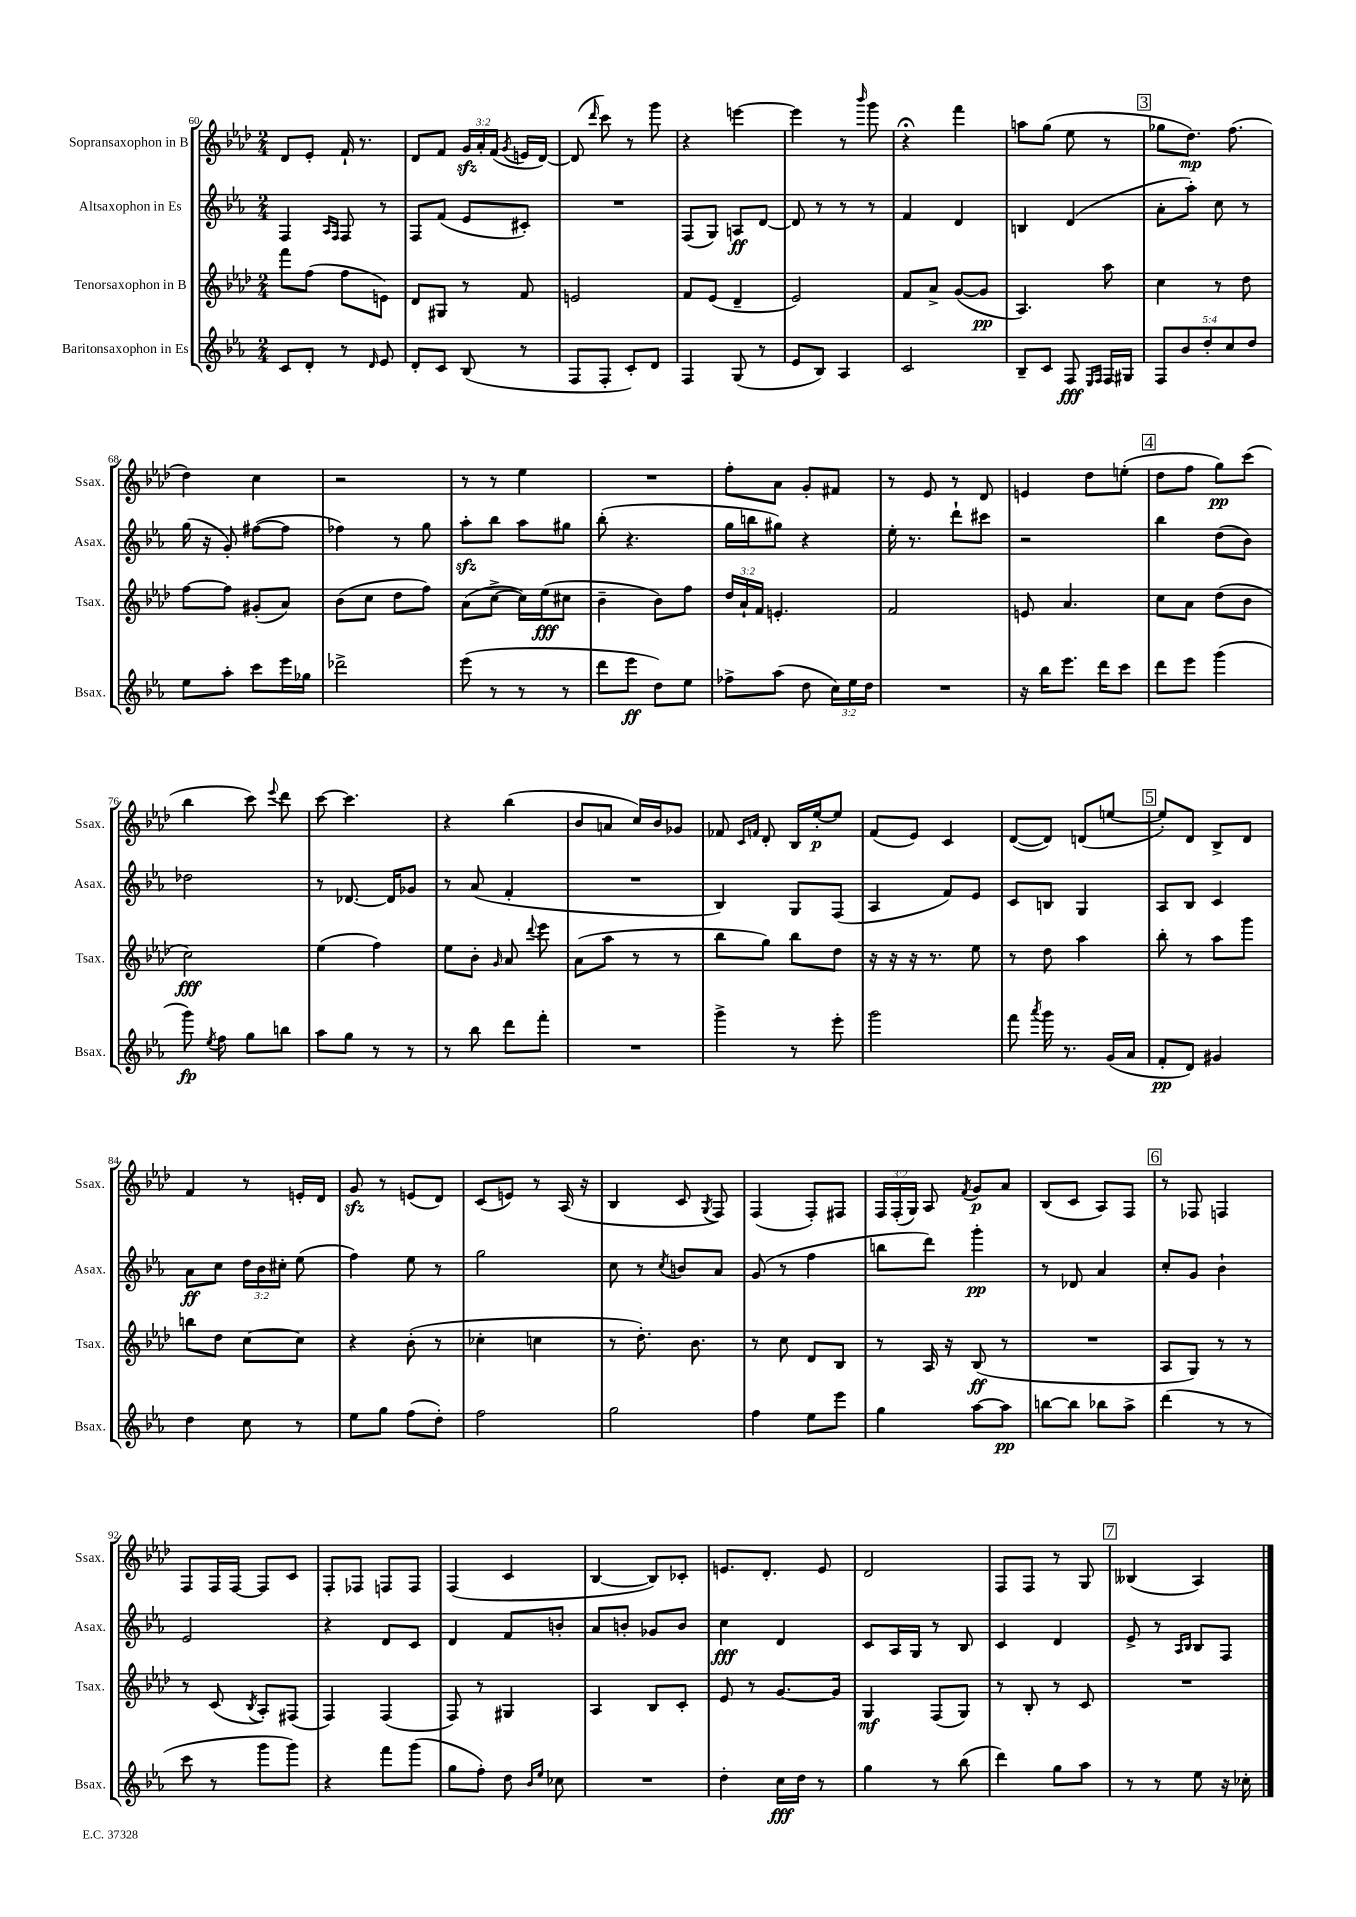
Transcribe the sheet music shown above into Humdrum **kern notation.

**kern	**dynam	**kern	**dynam	**kern	**dynam	**kern	**dynam
*part4	*part4	*part3	*part3	*part2	*part2	*part1	*part1
*staff4	*staff4	*staff3	*staff3	*staff2	*staff2	*staff1	*staff1
*I"Baritonsaxophon in Es	*	*I"Tenorsaxophon in B	*	*I"Altsaxophon in Es	*	*I"Sopransaxophon in B	*
*I'Bsax.	*	*I'Tsax.	*	*I'Asax.	*	*I'Ssax.	*
*clefG2	*	*clefG2	*	*clefG2	*	*clefG2	*
*k[b-e-a-]	*	*k[b-e-a-d-]	*	*k[b-e-a-]	*	*k[b-e-a-d-]	*
*M2/4	*	*M2/4	*	*M2/4	*	*M2/4	*
=60	=60	=60	=60	=60	=60	=60	=60
8c/L	.	8fff\L	.	4F/	.	8d-/L	.
8d'/J	.	(8ff\J	.	.	.	8e-'/J	.
.	.	.	.	16qqA-/LL	.	.	.
.	.	.	.	16qqF/JJ	.	.	.
8r	.	8ff\L	.	8F/	.	16f`/	.
.	.	.	.	.	.	8.r	.
16qqd/	.	.	.	.	.	.	.
8e-/	.	8en\J)	.	8r	.	.	.
=61	=61	=61	=61	=61	=61	=61	=61
8d'/L	.	8d-/L	.	8F/L	.	8d-/L	.
8c/J	.	8G#X/J	.	(8f/J	.	8f/J	.
(8B-/	.	8r	.	8e-/L	.	24gzz/LL	.
.	.	.	.	.	.	24a-'/	.
.	.	.	.	.	.	(24f/JJ	.
.	.	.	.	.	.	8qg/	.
8r	.	8f/	.	8c#X'/J)	.	16en/LL	.
.	.	.	.	.	.	[16d-/JJ)	.
=62	=62	=62	=62	=62	=62	=62	=62
8F/L	.	2en/	.	2r	.	(8d-/]	.
.	.	.	.	.	.	16qqddd-/	.
8F'/J	.	.	.	.	.	8ccc\)	.
8c'/L)	.	.	.	.	.	8r	.
8d/J	.	.	.	.	.	8ggg\	.
=63	=63	=63	=63	=63	=63	=63	=63
4F/	.	8f/L	.	(8F/L	.	4r	.
.	.	(8e-/J	.	8G/J)	.	.	.
(8G/	.	4d-~/	.	8An/L	ff	[4eeen\	.
8r	.	.	.	[8d/J	.	.	.
=64	=64	=64	=64	=64	=64	=64	=64
8e-/L	.	2e-/)	.	8d/]	.	4eee\]	.
8B-/J)	.	.	.	8r	.	.	.
4A-/	.	.	.	8r	.	8r	.
.	.	.	.	.	.	16qqbbb-/	.
.	.	.	.	8r	.	8ggg\	.
=65	=65	=65	=65	=65	=65	=65	=65
2c/	.	8f/L	.	4f/	.	4r;<	.
.	.	8a-^/J	.	.	.	.	.
.	.	([8g/L	.	4d/	.	4fff\	.
.	.	8g/J]	pp	.	.	.	.
=66	=66	=66	=66	=66	=66	=66	=66
8B-~/L	.	4.A-/)	.	4Bn/	.	8aan\L	.
8c/J	.	.	.	.	.	(8gg\J	.
8F/	fff	.	.	(4d/	.	8ee-\	.
16qqE-/LL	.	.	.	.	.	.	.
16qqF/JJ	.	.	.	.	.	.	.
16F/LL	.	8aa-\	.	.	.	8r	.
16G#X/JJ	.	.	.	.	.	.	.
!!LO:REH:place=s1:t=3
=67	=67	=67	=67	=67	=67	=67	=67
10F/L	.	4cc\	.	8a-'\L	.	8gg-X\L	.
10b-/	.	.	.	.	.	.	.
.	.	.	.	8aa-'\J)	.	8.dd-\J)	mp
10dd'/	.	.	.	.	.	.	.
.	.	8r	.	8cc\	.	.	.
10cc/	.	.	.	.	.	.	.
.	.	.	.	.	.	(8.ff\	.
.	.	8dd-\	.	8r	.	.	.
10dd/J	.	.	.	.	.	.	.
!!LO:LB:g=z
=68	=68	=68	=68	=68	=68	=68	=68
8ee-\L	.	[8ff\L	.	(16gg\	.	4dd-\)	.
.	.	.	.	16r	.	.	.
8aa-'\J	.	8ff\J]	.	8g'/)	.	.	.
8ccc\L	.	(8g#X'/L	.	([8ff#X\L	.	4cc\	.
16eee-\L	.	8a-/J)	.	8ff#\J]	.	.	.
16gg-X\JJ	.	.	.	.	.	.	.
=69	=69	=69	=69	=69	=69	=69	=69
2ddd-X^\	.	(8b-\L	.	4ff-X\)	.	2r	.
.	.	8cc\J	.	.	.	.	.
.	.	8dd-\L	.	8r	.	.	.
.	.	8ff\J)	.	8gg\	.	.	.
=70	=70	=70	=70	=70	=70	=70	=70
(8eee-\	.	(8a-\L	.	8aa-zz'\L	.	8r	.
8r	.	[8cc^\J	.	8bb-\J	.	8r	.
8r	.	16cc\LL])	.	8aa-\L	.	4ee-\	.
.	.	(16ee-\J	fff	.	.	.	.
8r	.	8cc#X\J	.	8gg#X\J	.	.	.
=71	=71	=71	=71	=71	=71	=71	=71
8ddd\L	.	4b-~\	.	(8bb-'\	.	2r	.
8eee-\J	ff	.	.	4.r	.	.	.
8dd\L)	.	8b-\L)	.	.	.	.	.
8ee-\J	.	8ff\J	.	.	.	.	.
=72	=72	=72	=72	=72	=72	=72	=72
8ff-X^\L	.	24dd-/LL	.	16gg\LL	.	8ff'\L	.
.	.	24a-`/	.	.	.	.	.
.	.	.	.	16bbn\J	.	.	.
.	.	24f/JJ	.	.	.	.	.
(8aa-\J	.	4.en'/	.	8gg#X\J)	.	8a-\J	.
8dd\	.	.	.	4r	.	8g'/L	.
24cc\LL)	.	.	.	.	.	8f#X/J	.
24ee-\	.	.	.	.	.	.	.
24dd\JJ	.	.	.	.	.	.	.
=73	=73	=73	=73	=73	=73	=73	=73
2r	.	2f/	.	16ee-'\	.	8r	.
.	.	.	.	8.r	.	.	.
.	.	.	.	.	.	8e-/	.
.	.	.	.	8ddd`\L	.	8r	.
.	.	.	.	8ccc#X\J	.	8d-/	.
=74	=74	=74	=74	=74	=74	=74	=74
16r	.	8en/	.	2r	.	4en/	.
16bb-\KL	.	.	.	.	.	.	.
8.eee-\J	.	4.a-/	.	.	.	.	.
.	.	.	.	.	.	8dd-\L	.
16ddd\KL	.	.	.	.	.	.	.
8ccc\J	.	.	.	.	.	(8een'\J	.
!!LO:REH:place=s1:t=4
=75	=75	=75	=75	=75	=75	=75	=75
8ddd\L	.	8cc\L	.	4bb-\	.	8dd-\L	.
8eee-\J	.	8a-\J	.	.	.	8ff\J	.
(4ggg\	.	(8dd-\L	.	(8dd\L	.	8gg\L)	pp
.	.	8b-\J	.	8b-\J)	.	(8ccc\J	.
!!LO:LB:g=z
=76	=76	=76	=76	=76	=76	=76	=76
8ggg\)	fp	2cc\)	fff	2dd-X\	.	4bb-\	.
8qee-/	.	.	.	.	.	.	.
8ff\	.	.	.	.	.	.	.
8gg\L	.	.	.	.	.	8ccc\)	.
.	.	.	.	.	.	8qqeee-/	.
8bbn\J	.	.	.	.	.	8ddd-\	.
=77	=77	=77	=77	=77	=77	=77	=77
8aa-\L	.	(4ee-\	.	8r	.	[8ccc\	.
8gg\J	.	.	.	[8.d-X/	.	4.ccc\]	.
8r	.	4ff\)	.	.	.	.	.
.	.	.	.	16d-/KL]	.	.	.
8r	.	.	.	8g-X/J	.	.	.
=78	=78	=78	=78	=78	=78	=78	=78
8r	.	8ee-\L	.	8r	.	4r	.
8bb-\	.	8b-'\J	.	(8a-/	.	.	.
.	.	16qqg/	.	.	.	.	.
8ddd\L	.	8a-/	.	4f'/	.	(4bb-\	.
.	.	8qqddd-/	.	.	.	.	.
8fff'\J	.	8eee-\	.	.	.	.	.
=79	=79	=79	=79	=79	=79	=79	=79
2r	.	(8a-\L	.	2r	.	8b-/L	.
.	.	8aa-\J	.	.	.	8an/J	.
.	.	8r	.	.	.	16cc/LL)	.
.	.	.	.	.	.	16b-/J	.
.	.	8r	.	.	.	8g-X/J	.
=80	=80	=80	=80	=80	=80	=80	=80
4ggg^\	.	8bb-\L	.	4B-/)	.	8f-X/	.
.	.	.	.	.	.	16qqc/LL	.
.	.	.	.	.	.	16qqfn/JJ	.
.	.	8gg\J)	.	.	.	8d-'/	.
8r	.	8bb-\L	.	8G/L	.	16B-/LL	.
.	.	.	.	.	.	[16ee-'/J	p
8eee-'\	.	8dd-\J	.	(8F/J	.	8ee-/J]	.
=81	=81	=81	=81	=81	=81	=81	=81
2ggg\	.	16r	.	4A-/	.	(8f/L	.
.	.	16r	.	.	.	.	.
.	.	16r	.	.	.	8e-/J)	.
.	.	8.r	.	.	.	.	.
.	.	.	.	8f/L)	.	4c/	.
.	.	8ee-\	.	8e-/J	.	.	.
=82	=82	=82	=82	=82	=82	=82	=82
8fff\	.	8r	.	8c/L	.	([8d-/L	.
8qaaa-/	.	.	.	.	.	.	.
16ggg\	.	8dd-\	.	8Bn/J	.	8d-/J])	.
8.r	.	.	.	.	.	.	.
.	.	4aa-\	.	4G/	.	(8dn/L	.
(16g/LL	.	.	.	.	.	[8een/J	.
16a-/JJ	.	.	.	.	.	.	.
!!LO:REH:place=s1:t=5
=83	=83	=83	=83	=83	=83	=83	=83
8f'/L	pp	8bb-'\	.	8A-/L	.	8ee'/L])	.
8d/J)	.	8r	.	8B-/J	.	8d-/J	.
4g#X/	.	8aa-\L	.	4c/	.	8B-^/L	.
.	.	8ggg\J	.	.	.	8d-/J	.
!!LO:LB:g=z
=84	=84	=84	=84	=84	=84	=84	=84
4dd\	.	8bbn\L	.	8a-\L	ff	4f/	.
.	.	8dd-\J	.	8cc\J	.	.	.
8cc\	.	[8cc\L	.	24dd\LL	.	8r	.
.	.	.	.	24b-\	.	.	.
.	.	.	.	24cc#X'\JJ	.	.	.
8r	.	8cc\J]	.	(8ee-\	.	16en'/LL	.
.	.	.	.	.	.	16d-/JJ	.
=85	=85	=85	=85	=85	=85	=85	=85
8ee-\L	.	4r	.	4ff\)	.	8gzz/	.
8gg\J	.	.	.	.	.	8r	.
(8ff\L	.	(8b-'\	.	8ee-\	.	(8en/L	.
8dd'\J)	.	8r	.	8r	.	8d-/J)	.
=86	=86	=86	=86	=86	=86	=86	=86
2ff\	.	4cc-X'\	.	2gg\	.	(8c/L	.
.	.	.	.	.	.	8en/J)	.
.	.	4ccn\	.	.	.	8r	.
.	.	.	.	.	.	(16A-/	.
.	.	.	.	.	.	16r	.
=87	=87	=87	=87	=87	=87	=87	=87
2gg\	.	8r	.	8cc\	.	4B-/	.
.	.	8.dd-'\)	.	8r	.	.	.
.	.	.	.	8qcc/	.	.	.
.	.	.	.	8bn/L	.	8c/	.
.	.	8.b-\	.	.	.	.	.
.	.	.	.	.	.	8qG/	.
.	.	.	.	8a-/J	.	8F/)	.
=88	=88	=88	=88	=88	=88	=88	=88
4ff\	.	8r	.	(8g/	.	(4F/	.
.	.	8cc\	.	8r	.	.	.
8ee-\L	.	8d-/L	.	4ff\	.	8F'/L)	.
8eee-\J	.	8B-/J	.	.	.	8F#X/J	.
=89	=89	=89	=89	=89	=89	=89	=89
4gg\	.	8r	.	8bbn\L	.	24F/LL	.
.	.	.	.	.	.	(24F'/	.
.	.	.	.	.	.	24G/JJ)	.
.	.	16A-/	.	8ddd\J)	.	8A-/	.
.	.	16r	.	.	.	.	.
.	.	.	.	.	.	8qf/	.
[8aa-\L	.	(8B-/	ff	4ggg'\	pp	8g/L	p
8aa-\J]	pp	8r	.	.	.	8a-/J	.
=90	=90	=90	=90	=90	=90	=90	=90
[8bbn\L	.	2r	.	8r	.	(8B-/L	.
8bb\J]	.	.	.	8d-X/	.	8c/J	.
8bb-X\L	.	.	.	4a-/	.	8A-/L)	.
8aa-^\J	.	.	.	.	.	8F/J	.
!!LO:REH:place=s1:t=6
=91	=91	=91	=91	=91	=91	=91	=91
(4ddd\	.	8A-/L	.	8cc'/L	.	8r	.
.	.	8G/J)	.	8g/J	.	8F-X/	.
8r	.	8r	.	4b-`\	.	4Fn/	.
8r	.	8r	.	.	.	.	.
!!LO:LB:g=z
=92	=92	=92	=92	=92	=92	=92	=92
8ccc\	.	8r	.	2e-/	.	8F/L	.
8r	.	(8c/	.	.	.	16F/L	.
.	.	.	.	.	.	[16F/JJ	.
.	.	8qB-/	.	.	.	.	.
8ggg\L	.	8A-'/L)	.	.	.	8F/L]	.
8ggg\J)	.	(8F#X/J	.	.	.	8c/J	.
=93	=93	=93	=93	=93	=93	=93	=93
4r	.	4F/)	.	4r	.	8F'/L	.
.	.	.	.	.	.	8F-X/J	.
8fff\L	.	(4F/	.	8d/L	.	8Fn/L	.
(8ggg\J	.	.	.	8c/J	.	8F/J	.
=94	=94	=94	=94	=94	=94	=94	=94
8gg\L	.	8F/)	.	4d/	.	(4F/	.
8ff'\J)	.	8r	.	.	.	.	.
8dd\	.	4G#X/	.	8f/L	.	4c/	.
16qqb-/LL	.	.	.	.	.	.	.
16qqee-/JJ	.	.	.	.	.	.	.
8cc-X\	.	.	.	8bn'/J	.	.	.
=95	=95	=95	=95	=95	=95	=95	=95
2r	.	4A-/	.	8a-/L	.	[4B-/	.
.	.	.	.	8bn'/J	.	.	.
.	.	8B-/L	.	8g-X/L	.	8B-/L])	.
.	.	8c'/J	.	8b/J	.	8c-X'/J	.
=96	=96	=96	=96	=96	=96	=96	=96
4dd'\	.	8e-/	.	4cc\	fff	8.en/L	.
.	.	8r	.	.	.	.	.
.	.	.	.	.	.	8.d-'/J	.
16cc\LL	fff	[8.g/L	.	4d/	.	.	.
16dd\JJ	.	.	.	.	.	.	.
8r	.	.	.	.	.	8e/	.
.	.	16g/Jk]	.	.	.	.	.
=97	=97	=97	=97	=97	=97	=97	=97
4gg\	.	4G/	mf	8c/L	.	2d-/	.
.	.	.	.	16A-/L	.	.	.
.	.	.	.	16G/JJ	.	.	.
8r	.	(8F/L	.	8r	.	.	.
(8bb-\	.	8G/J)	.	8B-/	.	.	.
=98	=98	=98	=98	=98	=98	=98	=98
4ddd\)	.	8r	.	4c/	.	8F/L	.
.	.	8B-'/	.	.	.	8F/J	.
8gg\L	.	8r	.	4d/	.	8r	.
8aa-\J	.	8c/	.	.	.	8G/	.
!!LO:REH:place=s1:t=7
=99	=99	=99	=99	=99	=99	=99	=99
8r	.	2r	.	8e-^/	.	(4B--X/	.
8r	.	.	.	8r	.	.	.
.	.	.	.	16qqA-/LL	.	.	.
.	.	.	.	16qqB-/JJ	.	.	.
8ee-\	.	.	.	8B-/L	.	4A-/)	.
16r	.	.	.	8F/J	.	.	.
16cc-X'\	.	.	.	.	.	.	.
==	==	==	==	==	==	==	==
*-	*-	*-	*-	*-	*-	*-	*-
